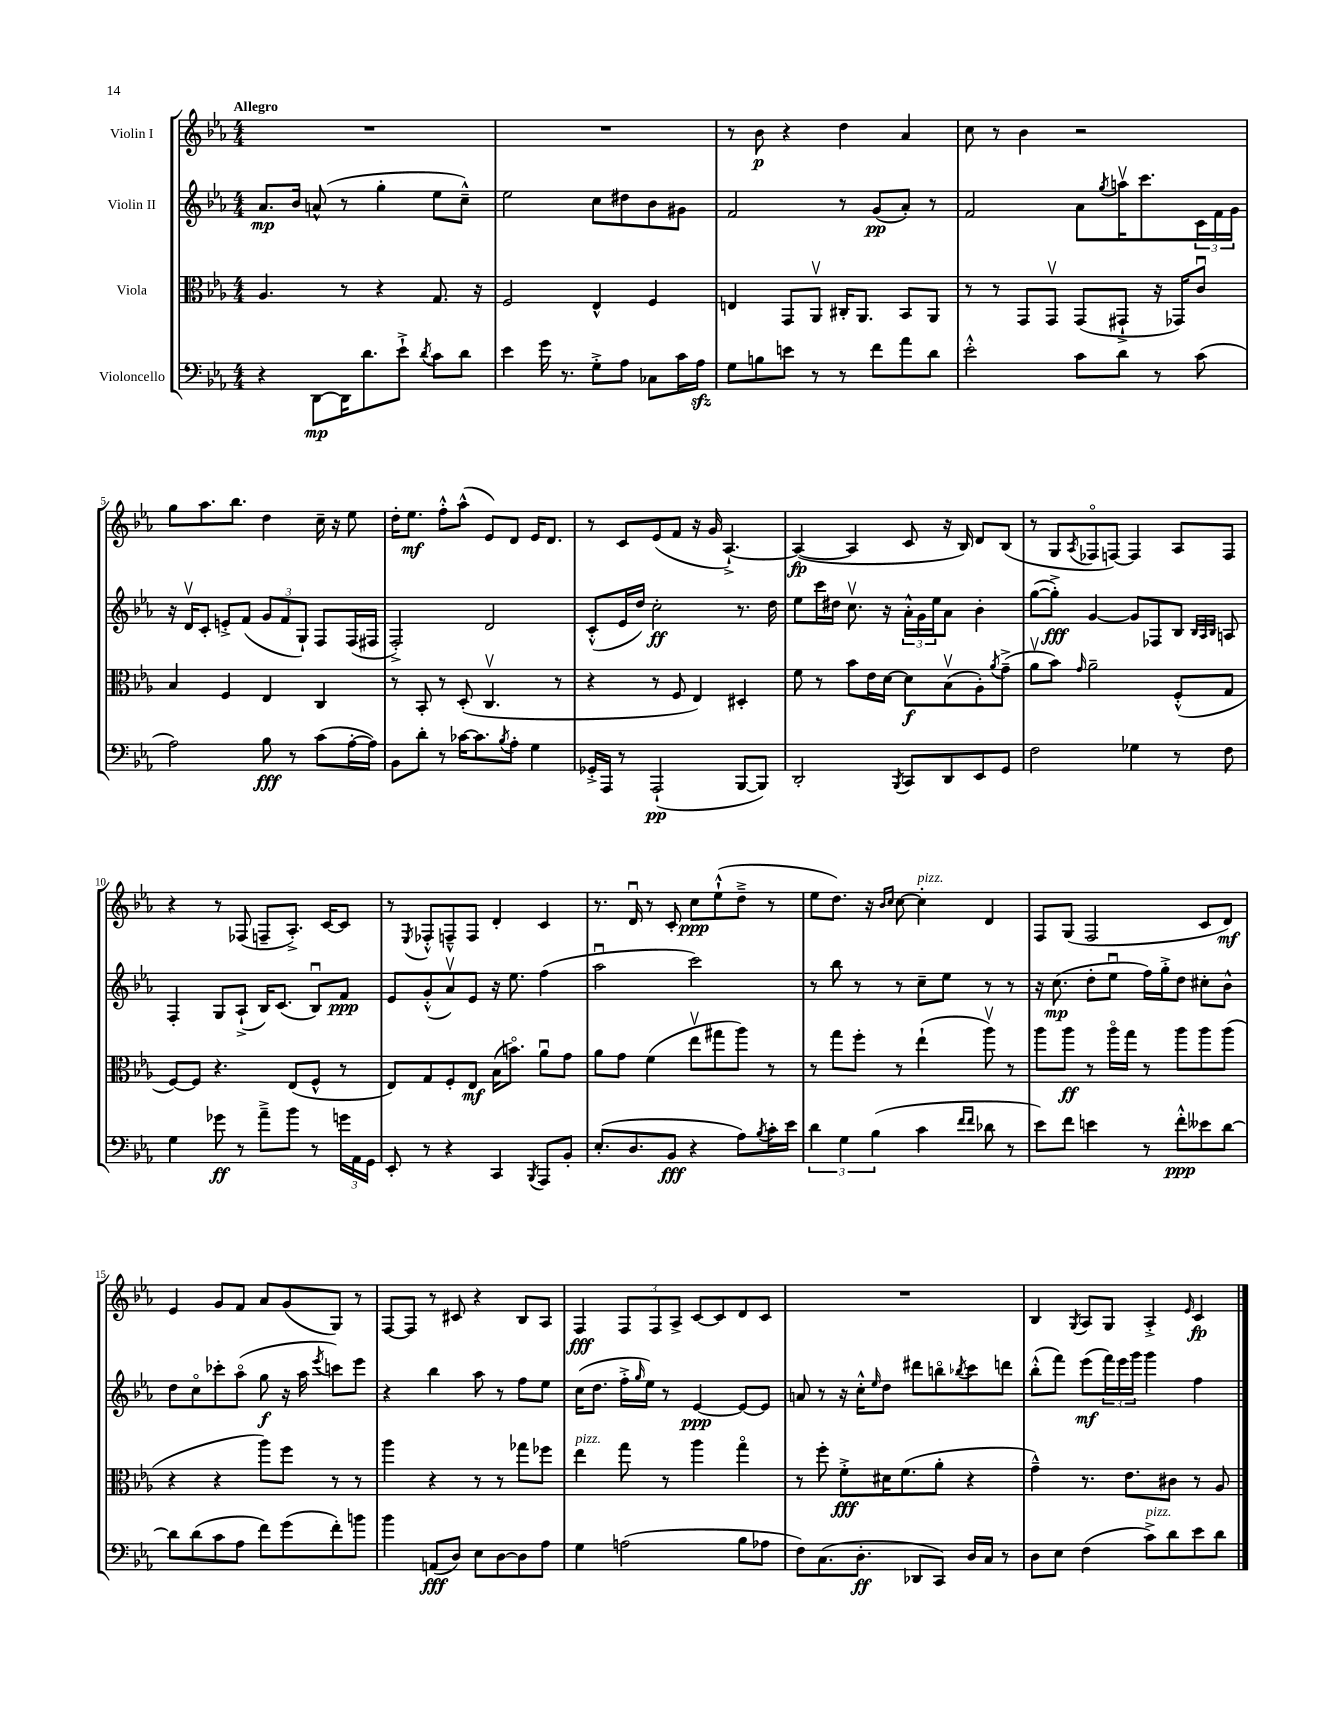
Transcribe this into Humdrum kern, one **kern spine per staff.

**kern	**dynam	**kern	**dynam	**kern	**dynam	**kern	**dynam
*part4	*part4	*part3	*part3	*part2	*part2	*part1	*part1
*staff4	*staff4	*staff3	*staff3	*staff2	*staff2	*staff1	*staff1
*I"Violoncello	*	*I"Viola	*	*I"Violin II	*	*I"Violin I	*
*clefF4	*	*clefC3	*	*clefG2	*	*clefG2	*
*k[b-e-a-]	*	*k[b-e-a-]	*	*k[b-e-a-]	*	*k[b-e-a-]	*
*M4/4	*	*M4/4	*	*M4/4	*	*M4/4	*
=1	=1	=1	=1	=1	=1	=1	=1
!	!	!	!	!	!	!LO:TX:a:B:t=Allegro	!
4r	.	4.A-/	.	8.a-/L	mp	1r	.
.	.	.	.	16b-/Jk	.	.	.
[8DD\L	mp	.	.	(8an^^/	.	.	.
16DD\K]	.	8r	.	8r	.	.	.
8.d\	.	.	.	.	.	.	.
.	.	4r	.	4gg'\	.	.	.
8e-`^\J	.	.	.	.	.	.	.
8qd/	.	.	.	.	.	.	.
8c\L	.	8.G/	.	8ee-\L	.	.	.
8d\J	.	.	.	8cc~^^\J)	.	.	.
.	.	16r	.	.	.	.	.
=2	=2	=2	=2	=2	=2	=2	=2
4e-\	.	2F/	.	2ee-\	.	1r	.
16g\	.	.	.	.	.	.	.
8.r	.	.	.	.	.	.	.
8G'^\L	.	4E-^^/	.	8cc\L	.	.	.
8A-\J	.	.	.	8dd#X\	.	.	.
8C-X\L	.	4F/	.	8b-\	.	.	.
16c\L	.	.	.	8g#X\J	.	.	.
16A-zz\JJ	.	.	.	.	.	.	.
=3	=3	=3	=3	=3	=3	=3	=3
8G\L	.	4En/	.	2f/	.	8r	.
8Bn\	.	.	.	.	.	8b-\	p
8en\J	.	8GG/L	.	.	.	4r	.
8r	.	8AA-v/J	.	.	.	.	.
8r	.	16C#X'/KL	.	8r	.	4dd\	.
.	.	8.AA-/J	.	.	.	.	.
8f\L	.	.	.	(8g/L	pp	.	.
8a-\	.	8BB-/L	.	8a-'/J)	.	4a-/	.
8d\J	.	8AA-/J	.	8r	.	.	.
=4	=4	=4	=4	=4	=4	=4	=4
2e-'^^\	.	8r	.	2f/	.	8cc\	.
.	.	8r	.	.	.	8r	.
.	.	8GG/L	.	.	.	4b-\	.
.	.	8GGv/J	.	.	.	.	.
8c\L	.	(8GG/L	.	8a-\L	.	2r	.
.	.	.	.	8qgg/	.	.	.
8d\J	.	8GG#X`^/J	.	16aanv\K	.	.	.
.	.	.	.	8.ccc\	.	.	.
8r	.	16r	.	.	.	.	.
.	.	16GG-X/KL)	.	.	.	.	.
(8c\	.	8cu/J	.	24c\L	.	.	.
.	.	.	.	24f\	.	.	.
.	.	.	.	24g\JJ	.	.	.
!!LO:LB:g=z
=5	=5	=5	=5	=5	=5	=5	=5
2A-\)	.	4B-/	.	16r	.	8gg\L	.
.	.	.	.	16dv/KL	.	.	.
.	.	.	.	8c'/J	.	8.aa-\	.
.	.	4F/	.	8en'^/L	.	.	.
.	.	.	.	.	.	8.bb-\J	.
.	.	.	.	(8f/J	.	.	.
8B-\	fff	4E-/	.	12g/L	.	4dd\	.
.	.	.	.	12f/	.	.	.
8r	.	.	.	.	.	.	.
.	.	.	.	12G`/J)	.	.	.
(8c\L	.	4C/	.	8F/L	.	16cc~\	.
.	.	.	.	.	.	16r	.
[16A-'\L	.	.	.	(16F/L	.	8ee-\	.
16A-\JJ])	.	.	.	16F#X/JJ	.	.	.
=6	=6	=6	=6	=6	=6	=6	=6
8BB-\L	.	8r	.	2F'^/)	.	16dd'\KL	.
.	.	.	.	.	.	8.ee-\J	mf
8d'\J	.	8BB-'/	.	.	.	.	.
8r	.	8r	.	.	.	8ff'^^\L	.
[16c-X\KL	.	(8D'/	.	.	.	(8aa-^^\J	.
8.c-\]	.	.	.	.	.	.	.
.	.	4.Cv/	.	2d/	.	8e-/L)	.
8qB-/	.	.	.	.	.	.	.
8A-'\J	.	.	.	.	.	8d/J	.
4G\	.	.	.	.	.	16e-/KL	.
.	.	.	.	.	.	8.d/J	.
.	.	8r	.	.	.	.	.
=7	=7	=7	=7	=7	=7	=7	=7
16GG-X'^/LL	.	4r	.	(8c'^^/L	.	8r	.
16AAA-/JJ	.	.	.	.	.	.	.
8r	.	.	.	16e-/L	.	8c/L	.
.	.	.	.	16dd/JJ)	.	.	.
(2AAA-`/	pp	8r	.	2cc'\	ff	(8e-/	.
.	.	8F/	.	.	.	8f/J	.
.	.	4E-/)	.	.	.	16r	.
.	.	.	.	.	.	16g/	.
.	.	.	.	.	.	[4.A-`^/)	.
[8BBB-/L	.	4D#X'/	.	8.r	.	.	.
8BBB-/J])	.	.	.	.	.	.	.
.	.	.	.	16dd\	.	.	.
=8	=8	=8	=8	=8	=8	=8	=8
2DD'/	.	8f\	.	8ee-\L	.	(4A-/_	fp
.	.	8r	.	16ccc\L	.	.	.
.	.	.	.	16dd#X\JJ	.	.	.
.	.	8b-\L	.	8.ccv\	.	4A-/]	.
.	.	16e-\L	.	.	.	.	.
.	.	[16d\JJ	.	16r	.	.	.
8qBBB-/	.	.	.	.	.	.	.
8CC/L	.	8d\L]	f	24a-'^^\LL	.	8c/	.
.	.	.	.	24g\	.	.	.
.	.	.	.	24ee-\J	.	.	.
8DD/	.	(8B-v\	.	8a-\J	.	16r	.
.	.	.	.	.	.	16B-/)	.
8EE-/	.	8A-'\)	.	4b-'\	.	8d/L	.
.	.	8qa-/	.	.	.	.	.
8GG/J	.	(8g~^\J	.	.	.	(8B-/J	.
=9	=9	=9	=9	=9	=9	=9	=9
2F\	.	8a-v\L	.	([8gg\L	.	8r	.
.	.	8b-\J)	.	8gg'^\J])	fff	8G/L	.
.	.	16qqg/	.	.	.	8qA-/	.
.	.	2a-~\	.	[4g/	.	8F-X/	.
.	.	.	.	.	.	[8Fn/J)	.
4G-X\	.	.	.	8g/L]	.	4F/]	.
.	.	.	.	8F-X/	.	.	.
8r	.	(8F'^^/L	.	8B-/J	.	8A-/L	.
.	.	.	.	32qqB-/LLL	.	.	.
.	.	.	.	32qqA-/	.	.	.
.	.	.	.	32qqB-/JJJ	.	.	.
8F\	.	8G/J	.	8An/	.	8F/J	.
!!LO:LB:g=z
=10	=10	=10	=10	=10	=10	=10	=10
4G\	.	[8F/L)	.	4F'/	.	4r	.
.	.	8F/J]	.	.	.	.	.
8g-X\	ff	4.r	.	8G/L	.	8r	.
8r	.	.	.	(8A-`^/J	.	(8F-X/	.
8a-~^\L	.	.	.	16B-/KL)	.	8Fn~/L	.
.	.	.	.	(8.c/J	.	.	.
8b-\J	.	(8E-/L	.	.	.	8.A-'^/J)	.
8r	.	8F^^/J	.	8B-u/L)	.	.	.
.	.	.	.	.	.	[16c/KL	.
24gn\LL	.	8r	.	8f/J	ppp	8c/J]	.
24AA-\	.	.	.	.	.	.	.
24GG\JJ	.	.	.	.	.	.	.
=11	=11	=11	=11	=11	=11	=11	=11
8EE-'/	.	8E-/L)	.	8e-/L	.	8r	.
.	.	.	.	.	.	8qE-/	.
8r	.	8G/	.	(8g'^^/	.	8F-X'^^/L	.
4r	.	8F'/	.	8a-v/)	.	8Fn~^^/	.
.	.	8E-/J	mf	8e-/J	.	8F/J	.
4CC/	.	(16B-\KL	.	16r	.	4d'/	.
.	.	8.bn\J)	.	8.ee-\	.	.	.
8qBBB-/	.	.	.	.	.	.	.
8AAA-/L	.	8a-u\L	.	(4ff\	.	4c/	.
8BB-'/J	.	8g\J	.	.	.	.	.
=12	=12	=12	=12	=12	=12	=12	=12
(8.E-'/L	.	8a-\L	.	2aa-u\	.	8.r	.
.	.	8g\J	.	.	.	.	.
8.D/	.	.	.	.	.	16du/	.
.	.	(4f\	.	.	.	8r	.
8BB-/J	fff	.	.	.	.	8c'/	.
4r	.	8ee-v\L	.	2ccc\)	.	8cc\L	ppp
.	.	8gg#X\	.	.	.	(8ee-`^^\	.
8A-\L)	.	8aa-\J)	.	.	.	8dd~^\J	.
8qB-/	.	.	.	.	.	.	.
16c'\L	.	8r	.	.	.	8r	.
16e-\JJ	.	.	.	.	.	.	.
=13	=13	=13	=13	=13	=13	=13	=13
6d\	.	8r	.	8r	.	8ee-\L	.
.	.	8gg\L	.	8bb-\	.	8.dd\J)	.
6G\	.	.	.	.	.	.	.
.	.	8ff'\J	.	8r	.	.	.
.	.	.	.	.	.	16r	.
(6B-\	.	.	.	.	.	.	.
.	.	.	.	.	.	16qqb-/LL	.
.	.	.	.	.	.	16qqcc/JJ	.
.	.	8r	.	8r	.	[8cc\	.
!	!	!	!	!	!	!LO:TX:a:i:t=pizz.	!
4c\	.	(4ee-`\	.	8cc~\L	.	4cc'\]	.
.	.	.	.	8ee-\J	.	.	.
16qqf/LL	.	.	.	.	.	.	.
16qqf/JJ	.	.	.	.	.	.	.
8d-X\	.	8aa-v\)	.	8r	.	4d/	.
8r	.	8r	.	8r	.	.	.
=14	=14	=14	=14	=14	=14	=14	=14
8e-\L)	.	8aa-\L	.	16r	.	8F/L	.
.	.	.	.	(8.cc\	mp	.	.
8f\J	.	8aa-\J	ff	.	.	(8G/J	.
4en\	.	8r	.	8dd'\L	.	2F/	.
.	.	16aa-\LL	.	8ee-u\J	.	.	.
.	.	16gg\JJ	.	.	.	.	.
8r	.	8r	.	16ff\LL)	.	.	.
.	.	.	.	16gg'^\J	.	.	.
8f'^^\L	ppp	8aa-\L	.	8dd\J	.	.	.
8e--X\	.	8aa-\	.	8cc#X'\L	.	8c/L	.
[8d\J	.	(8aa-\J	.	8b-^^\J	.	8d/J)	mf
!!LO:LB:g=z
=15	=15	=15	=15	=15	=15	=15	=15
8d\L]	.	4r	.	8dd\L	.	4e-/	.
(8d\	.	.	.	8cc\	.	.	.
8c\	.	4r	.	8ccc-X'\	.	8g/L	.
8A-\J	.	.	.	(8aa-\J	.	8f/J	.
8f\L)	.	8aa-\L)	.	8gg\	f	8a-/L	.
(8g\	.	8ff\J	.	16r	.	(8g/	.
.	.	.	.	16aa-\	.	.	.
.	.	.	.	8qeee-/	.	.	.
8f'\)	.	8r	.	8cccn\L)	.	8G/J)	.
8bn\J	.	8r	.	8eee-\J	.	8r	.
=16	=16	=16	=16	=16	=16	=16	=16
4b-\	.	4aa-\	.	4r	.	[8F/L	.
.	.	.	.	.	.	8F/J]	.
(8AAn/L	fff	4r	.	4bb-\	.	8r	.
8D/J)	.	.	.	.	.	8c#X/	.
8E-\L	.	8r	.	8aa-\	.	4r	.
[8D\	.	8r	.	8r	.	.	.
8D\]	.	8gg-X\L	.	8ff\L	.	8B-/L	.
8A-\J	.	8ff-X\J	.	8ee-\J	.	8A-/J	.
=17	=17	=17	=17	=17	=17	=17	=17
!	!	!LO:TX:a:i:t=pizz.	!	!	!	!	!
4G\	.	4ee-\	.	(16cc\KL	.	4F/	fff
.	.	.	.	8.dd\J	.	.	.
(2An\	.	8gg\	.	16ff'^\LL	.	12F/L	.
.	.	.	.	16qqgg/	.	.	.
.	.	.	.	16ee-\JJ)	.	.	.
.	.	.	.	.	.	12F/	.
.	.	8r	.	8r	.	.	.
.	.	.	.	.	.	12A-^/J	.
.	.	4aa-\	.	[4e-/	ppp	[8c/L	.
.	.	.	.	.	.	8c/]	.
8B-\L	.	4gg\	.	8e-/L_	.	8d/	.
8A-X\J	.	.	.	8e-/J]	.	8c/J	.
=18	=18	=18	=18	=18	=18	=18	=18
8F\L)	.	8r	.	8an/	.	1r	.
(8.C\	.	8ff'\	.	8r	.	.	.
.	.	8f'^\L	fff	16r	.	.	.
8.D'\J	ff	.	.	16cc'^^\KL	.	.	.
.	.	.	.	16qqee-/	.	.	.
.	.	16d#X\K	.	8dd\J	.	.	.
.	.	(8.f\	.	.	.	.	.
8DD-X/L	.	.	.	8ddd#X\L	.	.	.
8CC/J)	.	8a-'\J	.	8bbn\	.	.	.
.	.	.	.	8qbb-X/	.	.	.
16D/LL	.	4r	.	8ccc\	.	.	.
16C/JJ	.	.	.	.	.	.	.
8r	.	.	.	8dddn\J	.	.	.
=19	=19	=19	=19	=19	=19	=19	=19
8D\L	.	4g~^^\)	.	(8bb-'^^\L	.	4B-/	.
8E-\J	.	.	.	8fff\J)	.	.	.
.	.	.	.	.	.	8qG/	.
(4F\	.	8.r	.	(8eee-\L	mf	8A-/L	.
.	.	.	.	24fff\L)	.	8G/J	.
.	.	.	.	24eee-\	.	.	.
.	.	8.e-\L	.	.	.	.	.
.	.	.	.	24ggg\JJ	.	.	.
!LO:TX:a:i:t=pizz.	!	!	!	!	!	!	!
8c^\L)	.	.	.	4ggg\	.	4A-'^/	.
8d\	.	8c#X\J	.	.	.	.	.
.	.	.	.	.	.	16qqe-/	.
8e-\	.	8r	.	4ff\	.	4c/	fp
8d\J	.	8A-/	.	.	.	.	.
==	==	==	==	==	==	==	==
*-	*-	*-	*-	*-	*-	*-	*-
